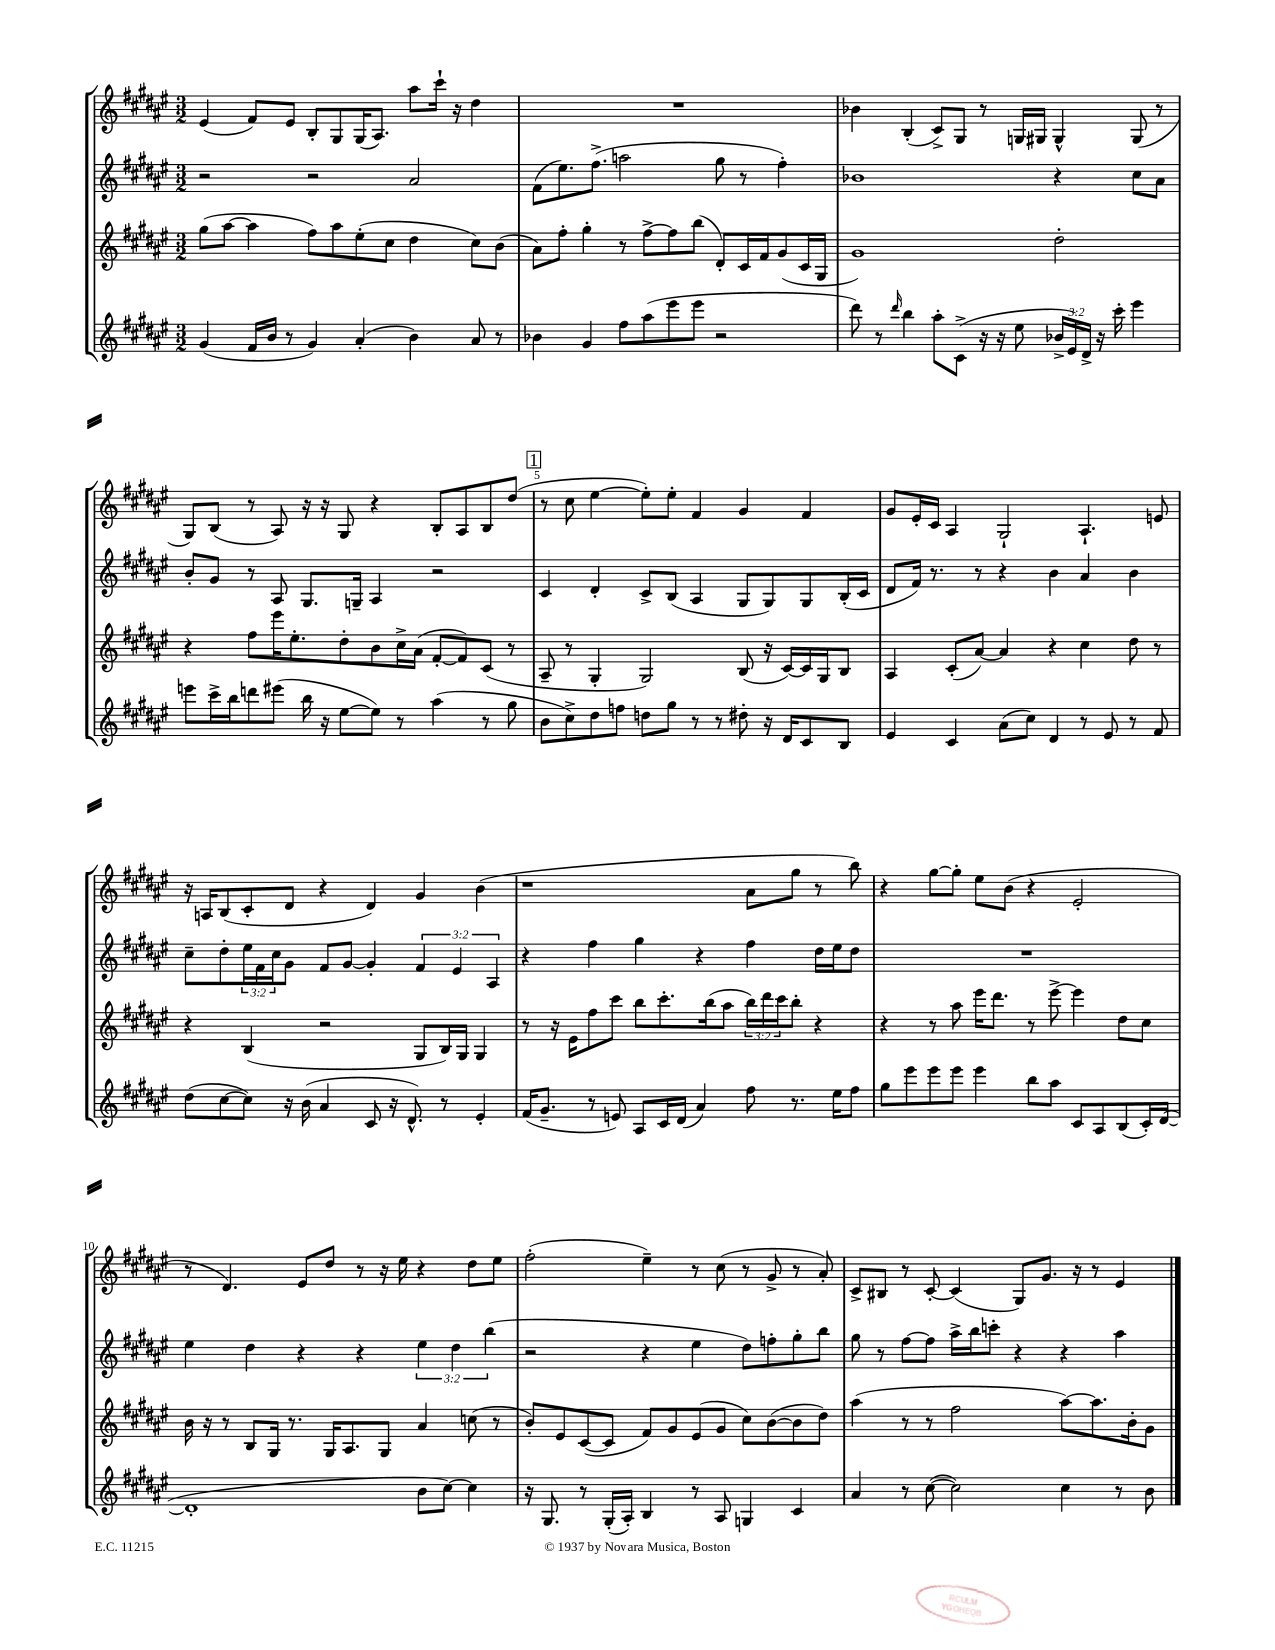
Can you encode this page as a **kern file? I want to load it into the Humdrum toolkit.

**kern	**kern	**kern	**kern
*part4	*part3	*part2	*part1
*staff4	*staff3	*staff2	*staff1
*clefG2	*clefG2	*clefG2	*clefG2
*k[f#c#g#d#a#e#]	*k[f#c#g#d#a#e#]	*k[f#c#g#d#a#e#]	*k[f#c#g#d#a#e#]
*M3/2	*M3/2	*M3/2	*M3/2
=1	=1	=1	=1
(4g#/	(8gg#\L	2r	(4e#/
.	[8aa#\J	.	.
16f#/LL	4aa#\]	.	8f#/L)
16b/JJ	.	.	.
8r	.	.	8e#/J
4g#/)	8ff#\L)	2r	8B'/L
.	8aa#\	.	8G#/
(4a#'/	(8ee#'\	.	(16G#/K
.	.	.	8.A#/J)
.	8cc#\J	.	.
4b\)	4dd#\	2a#/	8aa#\L
.	.	.	16ccc#`\Jk
.	.	.	16r
8a#/	8cc#\L)	.	4dd#\
8r	(8b\J	.	.
=2	=2	=2	=2
4b-X\	8a#\L)	(8f#\L	1.r
.	8ff#'\J	8.ee#\)	.
4g#/	4gg#'\	.	.
.	.	(8.ff#^\J	.
8ff#\L	8r	2aan\	.
(8aa#\	[8ff#^\L	.	.
8eee#\	8ff#\]	.	.
8eee#\J	(8bb\J	.	.
2r	8d#'/L)	8gg#\	.
.	16c#/L	8r	.
.	16f#/J	.	.
.	(8g#/	4ff#'\)	.
.	16c#/L	.	.
.	16G#/JJ	.	.
=3	=3	=3	=3
8ddd#\)	1g#)	1b-X	4b-X\
8r	.	.	.
16qqddd#/	.	.	.
4bb\	.	.	(4B'/
8aa#'\L	.	.	8c#^/L)
(8c#^\J	.	.	8G#/J
16r	.	.	8r
16r	.	.	.
8ee#\	.	.	16Gn/LL
.	.	.	16G#X/JJ
24b-X^/LL	2dd#'\	4r	4G#^^/
24e#/)	.	.	.
24d#^/JJ	.	.	.
16r	.	.	.
16ccc#'\	.	.	.
4eee#\	.	8cc#\L	(8G#/
.	.	8a#\J	8r
!!LO:LB:g=z
=4	=4	=4	=4
8eeen\L	4r	8b'/L	8G#/L)
16ccc#^\L	.	8g#/J	(8B/J
16bb\J	.	.	.
8dddn\	8ff#\L	8r	8r
(8eee#X\J	16eee#\K	8A#/	8A#/)
.	8.ee#'\	.	.
16bb\	.	8.G#/L	16r
16r	.	.	16r
[8ee#\L	8dd#'\	.	8G#/
.	.	16Gn~/Jk	.
8ee#\J])	8b\	4A#/	4r
8r	16cc#^\L	.	.
.	(16a#\JJ	.	.
(4aa#\	[8f#'/L	2r	8B'/L
.	8f#/])	.	8A#/
8r	(8c#/J	.	8B/
8gg#\	8r	.	(8dd#/J
!!LO:REH:place=s1:t=1
=5	=5	=5	=5
8b\L	8A#~/	4c#/	8r
8cc#^\)	8r	.	8cc#\
8dd#\	4G#'/	4d#'/	[4ee#\
8ffn\J	.	.	.
8ddn\L	2G#/)	8c#^/L	8ee#'\L])
8gg#\J	.	(8B/J	8ee#'\J
8r	.	4A#/	4f#/
8r	.	.	.
8dd#X'\	(8B/	8G#/L	4g#/
16r	16r	8G#/)	.
16d#/KL	[16c#/LL)	.	.
8c#/	16c#/]	8G#/	4f#/
.	16G#/J	.	.
8B/J	8B/J	(16B'/L	.
.	.	16c#/JJ	.
=6	=6	=6	=6
4e#/	4A#/	8d#/L	8g#/L
.	.	16f#/Jk)	16e#'/L
.	.	8.r	16c#/JJ
4c#/	(8c#'/L	.	4A#/
.	[8a#/J)	8r	.
(8a#\L	4a#/]	4r	2G#`/
8cc#\J)	.	.	.
4d#/	4r	4b\	.
8r	4cc#\	4a#/	4.A#`/
8e#/	.	.	.
8r	8dd#\	4b\	.
8f#/	8r	.	8en/
!!LO:LB:g=z
=7	=7	=7	=7
(8dd#\L	4r	8cc#~\L	16r
.	.	.	16An/KL
[8cc#\	.	8dd#'\	(8B/
8cc#\J])	(4B/	24ee#\L	8c#'/
.	.	24f#\	.
.	.	24cc#\J	.
16r	.	8g#\J	8d#/J
(16b\	.	.	.
4a#/	2r	8f#/L	4r
.	.	[8g#/J	.
8c#/	.	4g#'/]	4d#/)
16r	.	.	.
8.d#^^/)	.	.	.
.	8G#/L	6f#/	4g#/
8r	16B/L)	.	.
.	.	6e#/	.
.	16G#/JJ	.	.
4e#'/	4G#/	.	(4b\
.	.	6A#/	.
=8	=8	=8	=8
(16f#/KL	8r	4r	1r
8.g#~/J	.	.	.
.	16r	.	.
.	16e#\KL	.	.
8r	8ff#\	4ff#\	.
8en/)	8ccc#\J	.	.
8A#/L	8bb\L	4gg#\	.
16c#/L	8.ccc#'\	.	.
(16d#/JJ	.	.	.
4a#/)	.	4r	.
.	(16bb\k	.	.
.	8aa#\J	.	.
8ff#\	24bb\LL)	4ff#\	8a#\L
.	24ddd#\	.	.
.	24ccc#\J	.	.
8.r	8bb'\J	.	8gg#\J
.	4r	16dd#\LL	8r
16ee#\KL	.	16ee#\J	.
8ff#\J	.	8dd#\J	8bb\)
=9	=9	=9	=9
8gg#\L	4r	1.r	4r
8eee#\	.	.	.
8eee#\	8r	.	[8gg#\L
8eee#\J	8aa#\	.	8gg#'\J]
4eee#\	16eee#\KL	.	8ee#\L
.	8.ddd#\J	.	.
.	.	.	(8b\J
8bb\L	8r	.	4r
8aa#\J	[8eee#^\	.	.
8c#/L	4eee#\]	.	2e#'/
8A#/	.	.	.
(8B/	8dd#\L	.	.
16c#'/L)	8cc#\J	.	.
([16d#/JJ	.	.	.
!!LO:LB:g=z
=10	=10	=10	=10
1d#']	16b\	4ee#\	8r
.	16r	.	.
.	8r	.	4.d#/)
.	8B/L	4dd#\	.
.	16G#/Jk	.	.
.	8.r	.	.
.	.	4r	8e#/L
.	16G#/KL	.	8dd#/J
.	8.A#/	.	.
.	.	4r	8r
.	8G#/J	.	16r
.	.	.	16ee#\
8b\L	4a#/	6ee#\	4r
[8cc#\J)	.	.	.
.	.	6dd#\	.
4cc#\]	(8ccn\	.	8dd#\L
.	.	(6bb\	.
.	8r	.	8ee#\J
=11	=11	=11	=11
16r	8b'/L)	2r	(2ff#'\
8.G#/	.	.	.
.	8e#/	.	.
8r	([8c#/	.	.
(16G#'/LL	8c#/J]	.	.
16A#'/JJ)	.	.	.
4B/	8f#/L)	4r	4ee#~\)
.	8g#/	.	.
8r	(8e#/	4ee#\	8r
8A#/	8g#/J	.	(8cc#\
4Gn/	8cc#\L)	8dd#\L)	8r
.	([8b\	8ffn'\	8g#^/
4c#/	8b\]	8gg#'\	8r
.	8dd#\J)	8bb\J	8a#'/)
=12	=12	=12	=12
4a#/	(4aa#\	8gg#\	8c#^/L
.	.	8r	8B#X/J
8r	8r	[8ff#\L	8r
([8cc#\	8r	8ff#\J]	[8c#'/
2cc#\])	2ff#\	16aa#^\LL	(4c#/]
.	.	16bb\J	.
.	.	8cccn'\J	.
.	.	4r	8G#/L)
.	.	.	8.g#/J
4cc#\	[8aa#\L)	4r	.
.	.	.	16r
.	8.aa#\]	.	8r
8r	.	4aa#\	4e#/
.	16b'\k	.	.
8b\	8g#\J	.	.
==	==	==	==
*-	*-	*-	*-
